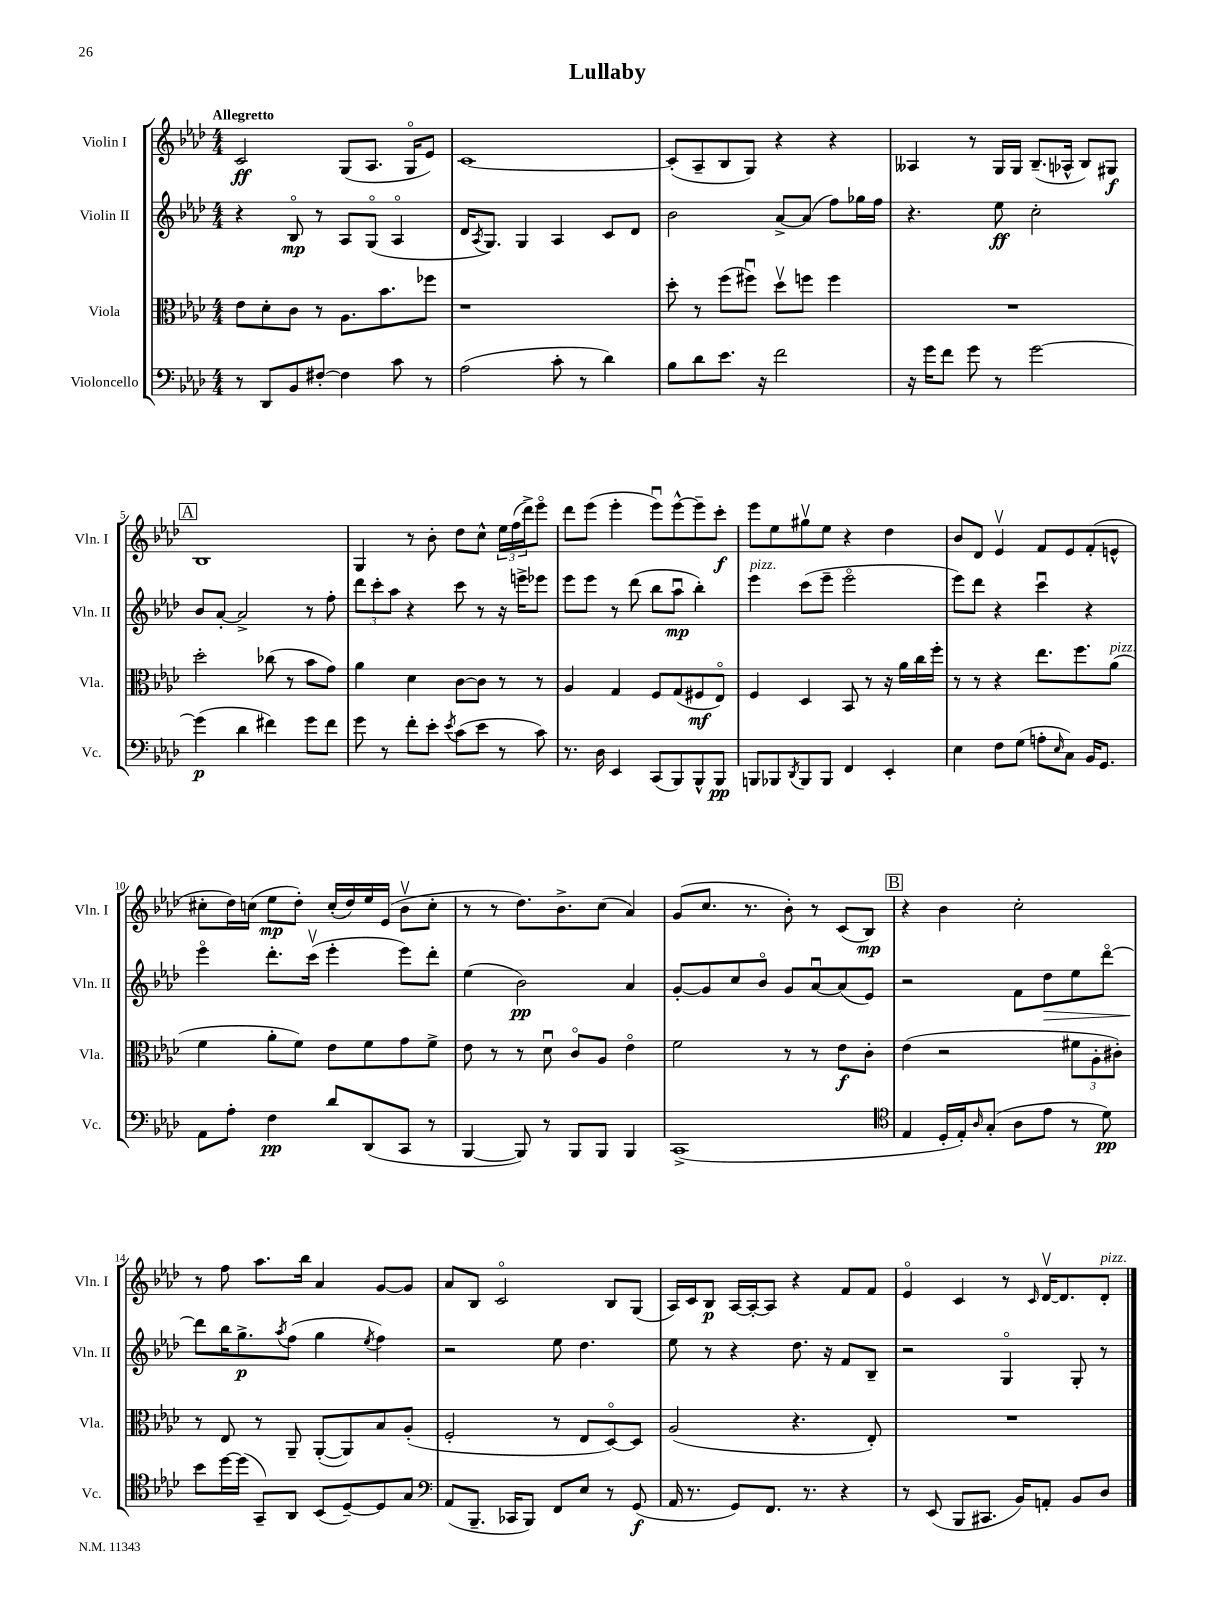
\header { title = "Lullaby" }
<<
\new StaffGroup <<
\new Staff = "s0" \with { instrumentName = "Violin I" shortInstrumentName = "Vln. I" } {
    \clef treble \key aes \major \numericTimeSignature \time 4/4 \tempo "Allegretto"
    c'2\ff g8( aes8. g16\flageolet ees'8) |
    c'1~ |
    c'8-.( aes8-- bes8 g8) r4 r4 |
    aeses4 r8 g16 g16 bes8.--( aes16-^ bes8) gis8\f |
    \mark \markup { \box "A" } bes1 |
    g4 r8 bes'8-. des''8 c''8-^ \tuplet 3/2 { ees''16 f''16( des'''16->) } ees'''8\flageolet |
    des'''8 ees'''8( ees'''4-. ees'''8\downbow) ees'''8~-^ ees'''8-- c'''8-.\f |
    ees'''8 ees''8 gis''8\upbow ees''8 r4 des''4 |
    bes'8 des'8 ees'4\upbow f'8 ees'8 f'8-.( e'8-^ |
    cis''8-. des''16) c''16( ees''8\mp des''8-.) c''16-.( des''16) ees''16 ees'16( bes'8\upbow c''8-. |
    r8 r8 des''8.) bes'8.-> c''8( aes'4) |
    g'8( c''8. r8. bes'8-.) r8 c'8( bes8\mp) |
    \mark \markup { \box "B" } r4 bes'4 c''2-. |
    r8 f''8 aes''8. bes''16 aes'4 g'8~ g'8 |
    aes'8 bes8 c'2\flageolet bes8 g8( |
    aes16) c'16 bes8\p aes16~ aes16~-. aes8 r4 f'8 f'8 |
    ees'4\flageolet c'4 r8 \grace { c'16 } des'16~\upbow des'8. des'8-.^\markup { \italic "pizz." } \bar "|." |
}
\new Staff = "s1" \with { instrumentName = "Violin II" shortInstrumentName = "Vln. II" } {
    \clef treble \key aes \major \numericTimeSignature \time 4/4
    r4 bes8\flageolet\mp r8 aes8 g8\flageolet( aes4\flageolet |
    des'16 \acciaccatura { aes8 } g8.) g4 aes4 c'8 des'8 |
    bes'2 aes'8~-> aes'8( f''8) ges''16 f''16 |
    r4. ees''8\ff c''2-. |
    \mark \markup { \box "A" } bes'8 aes'8~-. aes'2-> r8 f''8-. |
    \tuplet 3/2 { des'''8 c'''8-. aes''8 } r4 c'''8 r8 r16 e'''16-> ees'''8 |
    ees'''8 ees'''8 r8 des'''8( bes''8 aes''8\downbow\mp bes''4-.) |
    ees'''4^\markup { \italic "pizz." } c'''8( ees'''8-- ees'''2\flageolet |
    ees'''8) des'''8 r4 c'''4\downbow r4 |
    ees'''4\flageolet des'''8.-. c'''16\upbow( ees'''4-. ees'''8) des'''8-. |
    ees''4( bes'2\pp) aes'4 |
    g'8~-. g'8 c''8 bes'8\flageolet g'8 aes'8~\downbow aes'8( ees'8) |
    \mark \markup { \box "B" } r2 f'8 des''8\> ees''8 des'''8~\flageolet |
    des'''8\! bes''16 g''8.->\p \acciaccatura { aes''8 } f''8( g''4 \acciaccatura { ees''8 } f''4) |
    r2 ees''8 des''4. |
    ees''8 r8 r4 des''8. r16 f'8 bes8-- |
    r2 g4\flageolet g8-. r8 \bar "|." |
}
\new Staff = "s2" \with { instrumentName = "Viola" shortInstrumentName = "Vla." } {
    \clef alto \key aes \major \numericTimeSignature \time 4/4
    ees'8 des'8-. c'8 r8 aes8. bes'8. fes''8 |
    r1 |
    des''8-. r8 f''8( fis''8\downbow) des''8\upbow f''8 f''4 |
    R1 |
    \mark \markup { \box "A" } des''2-. ces''8( r8 bes'8 g'8) |
    aes'4 des'4 c'8~ c'8 r8 r8 |
    aes4 g4 f8 g8( fis8\mf ees8\flageolet) |
    f4 des4 bes,8 r8 r16 aes'16 c''16 f''16-. |
    r8 r8 r4 ees''8. f''8. aes'8^\markup { \italic "pizz." }( |
    f'4 aes'8-. f'8) ees'8 f'8 g'8 f'8-> |
    ees'8 r8 r8 des'8\downbow c'8\flageolet aes8 ees'4\flageolet |
    f'2 r8 r8 ees'8\f c'8-. |
    \mark \markup { \box "B" } ees'4( r2 \tuplet 3/2 { fis'8 aes8-. cis'8-.) } |
    r8 ees8 r8 aes,8-- aes,8~-.( aes,8) bes8 aes8-.( |
    f2-. r8 ees8 des8~\flageolet) des8 |
    aes2( r4. ees8-.) |
    R1 \bar "|." |
}
\new Staff = "s3" \with { instrumentName = "Violoncello" shortInstrumentName = "Vc." } {
    \clef bass \key aes \major \numericTimeSignature \time 4/4
    r8 des,8 bes,8 fis8~-. fis4 c'8 r8 |
    aes2( c'8-. r8 des'4) |
    bes8 des'8 ees'8. r16 f'2 |
    r16 g'16 f'8 g'8 r8 g'2~ |
    \mark \markup { \box "A" } g'4\p( des'4 fis'4) g'8 fis'8 |
    g'8 r8 f'8-. ees'8-. \acciaccatura { ees'8 } c'8( ees'8 r8 c'8) |
    r8. des16 ees,4 c,8( bes,,8) bes,,8-^ bes,,8\pp |
    b,,8 bes,,8 \acciaccatura { des,8 } bes,,8 bes,,8 f,4 ees,4-. |
    ees4 f8 g8( a8-. \grace { ees16 } c8) bes,16 g,8. |
    aes,8 aes8-. f4\pp des'8 des,8( c,8 r8 |
    bes,,4~ bes,,8) r8 bes,,8 bes,,8 bes,,4 |
    c,1->( |
    \mark \markup { \box "B" } \clef tenor ees4 des16-. ees16-.) \grace { aes16 } g8-.( aes8 ees'8 r8 des'8\pp) |
    bes'8 des''16~ des''16( g,8--) aes,8 bes,8( des8~--) des8 g8 |
    \clef bass aes,8( bes,,8.-- ces,16 bes,,8) f,8 ees8 r8 g,8\f( |
    aes,16 r8. g,8) f,8. r8. r4 |
    r8 ees,8( bes,,8 cis,8. bes,16) a,8-. bes,8 des8 \bar "|." |
}
>>
>>
